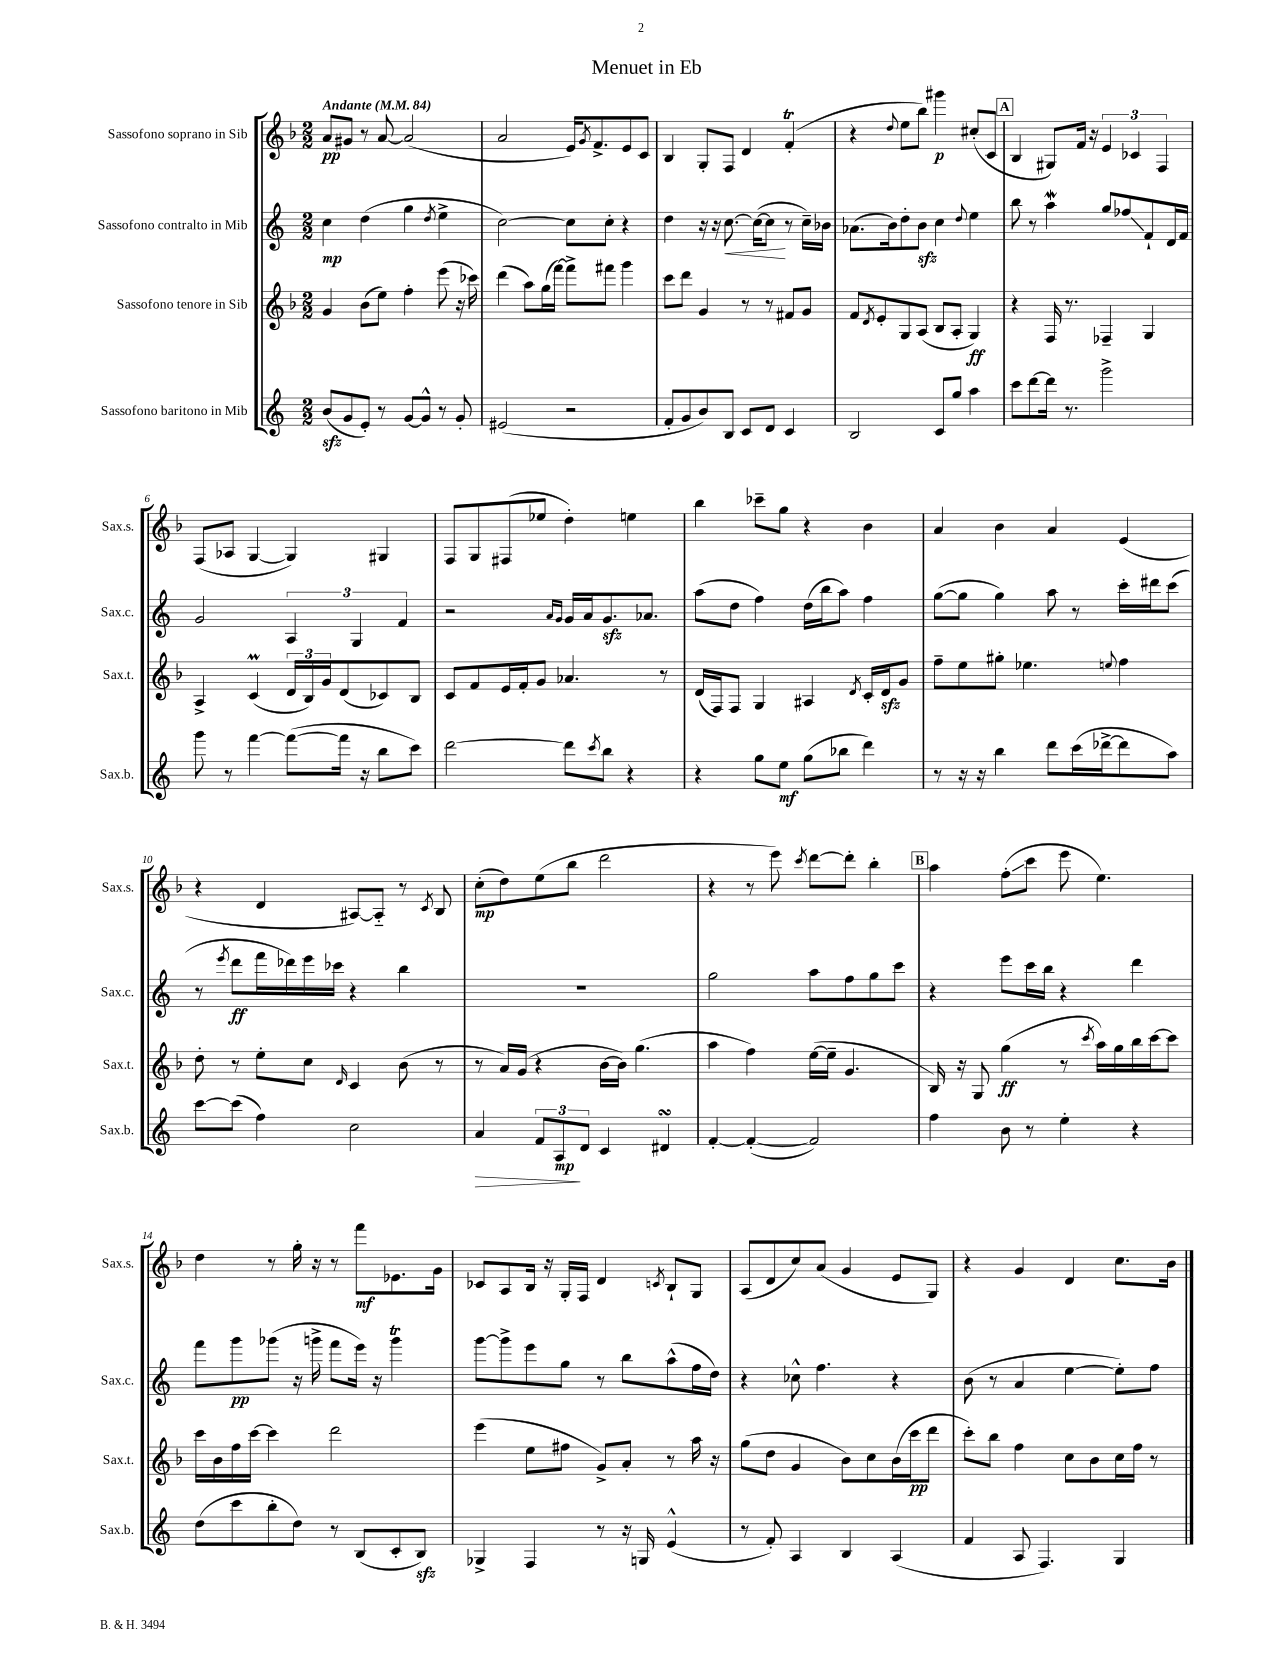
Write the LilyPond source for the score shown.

\header { title = "Menuet in Eb" }
<<
\new StaffGroup <<
\new Staff = "s0" \with { instrumentName = "Sassofono soprano in Sib" shortInstrumentName = "Sax.s." } {
    \clef treble \key f \major \numericTimeSignature \time 2/2 \tempo "Andante" 4 = 84
    a'8\pp gis'8 r8 a'8~ a'2( |
    a'2 e'16) \acciaccatura { g'8 } f'8.-> e'8 c'8 |
    bes4 g8-. f8 d'4 f'4-.\trill( |
    r4 \appoggiatura { d''8 } e''8 bes''8) gis'''4\p cis''8-.( c'8 |
    \mark \markup { \box "A" } bes4 gis8) f'16 r16 \tuplet 3/2 { e'4 ces'4 f4 } |
    f8( aes8 g4~ g4) gis4 |
    f8 g8 fis8( ees''8 d''4-.) e''4 |
    bes''4 ces'''8-- g''8 r4 bes'4 |
    a'4 bes'4 a'4 e'4( |
    r4 d'4 ais8~) ais8-_ r8 \acciaccatura { c'8 } bes8 |
    c''8-.\mp( d''8) e''8( bes''8 d'''2 |
    r4 r8 e'''8) \acciaccatura { c'''8 } d'''8~ d'''8-. bes''4-. |
    \mark \markup { \box "B" } a''4 f''8-.\glissando( c'''8 e'''8 e''4.) |
    d''4 r8 g''16-. r16 r8 f'''8\mf ees'8. g'16 |
    ces'8 a8 bes16 r16 g16-. f16 d'4 \acciaccatura { c'8 } bes8-! g8 |
    a8( d'8 c''8) a'8( g'4 e'8 g8) |
    r4 g'4 d'4 c''8. bes'16 \bar "|." |
}
\new Staff = "s1" \with { instrumentName = "Sassofono contralto in Mib" shortInstrumentName = "Sax.c." } {
    \clef treble \key c \major \numericTimeSignature \time 2/2
    c''4\mp d''4( g''4 \acciaccatura { d''8 } e''4-> |
    c''2~) c''8 c''8-. r4 |
    d''4 r16 r16 c''8.~\< c''16~( c''8\! r8 c''16--) bes'16 |
    aes'8.( b'16) d''8-. b'8\sfz c''4 \appoggiatura { d''8 } e''4 |
    \mark \markup { \box "A" } b''8 r8 a''4\mordent g''8 fes''8\glissando f'8-! d'16 f'16 |
    g'2 \tuplet 3/2 { a4 g4 f'4 } |
    r2 \grace { a'16 g'16 } g'16 a'16 g'8.\sfz aes'8. |
    a''8( d''8 f''4) d''16( b''16 a''8) f''4 |
    g''8~( g''8 g''4) a''8 r8 c'''16-. dis'''16 c'''8( |
    r8 \acciaccatura { e'''8 } d'''8\ff f'''16 des'''16) e'''16 ces'''16 r4 b''4 |
    R1 |
    g''2 a''8 f''8 g''8 c'''8 |
    \mark \markup { \box "B" } r4 e'''8 c'''16 b''16 r4 d'''4 |
    f'''8 g'''8\pp ges'''8( r16 g'''16-> f'''8 e'''16) r16 g'''4\trill |
    g'''8~ g'''8-> e'''8 g''8 r8 b''8 a''8-^( f''16 d''16) |
    r4 ces''8-^ f''4. r4 |
    b'8( r8 a'4 e''4~ e''8-.) f''8 \bar "|." |
}
\new Staff = "s2" \with { instrumentName = "Sassofono tenore in Sib" shortInstrumentName = "Sax.t." } {
    \clef treble \key f \major \numericTimeSignature \time 2/2
    g'4 bes'8( e''8) f''4-. e'''8( r16 ces'''16) |
    d'''4( a''8) g''16( f'''16~) f'''8-> fis'''8 g'''4 |
    c'''8 d'''8 g'4 r8 r8 fis'8 g'8 |
    f'8 \acciaccatura { d'8 } e'8-. g8 a8( bes8 a8-. g4\ff) |
    \mark \markup { \box "A" } r4 f16 r8. fes4-- g4 |
    a4-> c'4\prall( \tuplet 3/2 { d'16 bes16) g'16 } d'8( ces'8) bes8 |
    c'8 f'8 e'16 f'16-. g'8 aes'4. r8 |
    d'16( f16) f8 g4 ais4 \acciaccatura { d'8 } c'16-. d'16\sfz g'8 |
    f''8-- e''8 gis''8-. ees''4. \appoggiatura { e''8 } f''4 |
    d''8-. r8 e''8-. c''8 \grace { d'16 } c'4 bes'8( r8 |
    r8 a'16) g'16( r4 bes'16~ bes'16) g''4.( |
    a''4 f''4) e''16~( e''16-- g'4. |
    \mark \markup { \box "B" } bes16) r16 g8 g''4\ff( r8 \acciaccatura { c'''8 } a''16) g''16 bes''16 c'''16~ c'''8 |
    c'''16 bes'16 f''16 c'''16~ c'''4 d'''2 |
    e'''4( e''8 fis''8 g'8->) a'8-. r8 a''16 r16 |
    g''8( d''8 g'4 bes'8) c''8 bes'16( c'''16\pp d'''8 |
    c'''8-.) bes''8 f''4 c''8 bes'8 c''16 f''16 r8 \bar "|." |
}
\new Staff = "s3" \with { instrumentName = "Sassofono baritono in Mib" shortInstrumentName = "Sax.b." } {
    \clef treble \key c \major \numericTimeSignature \time 2/2
    b'8\sfz( g'8 e'8-.) r8 g'8~ g'8-^ r8 g'8-. |
    eis'2( r2 |
    f'8-. g'8 b'8) b8 c'8 d'8 c'4 |
    b2 c'8 g''8 a''4 |
    \mark \markup { \box "A" } c'''8 d'''8~ d'''16 r8. g'''2-> |
    g'''8 r8 f'''4~ f'''8~( f'''16 r16 b''8 c'''8) |
    d'''2~ d'''8 \acciaccatura { c'''8 } b''8 r4 |
    r4 g''8 e''8\mf g''8( bes''8 d'''4) |
    r8 r16 r16 b''4 d'''8 c'''16( des'''16~-> des'''8 a''8) |
    c'''8~ c'''8( f''4) c''2 |
    a'4\> \tuplet 3/2 { f'8 a8\mp\! d'8 } c'4 dis'4\turn |
    f'4~-. f'4~-.( f'2) |
    \mark \markup { \box "B" } f''4 b'8 r8 e''4-. r4 |
    d''8( c'''8 b''8-. d''8) r8 b8( c'8-. b8\sfz) |
    ges4-> f4 r8 r16 g16 e'4-^( |
    r8 f'8-.) a4 b4 a4( |
    f'4 a8 f4.) g4 \bar "|." |
}
>>
>>
